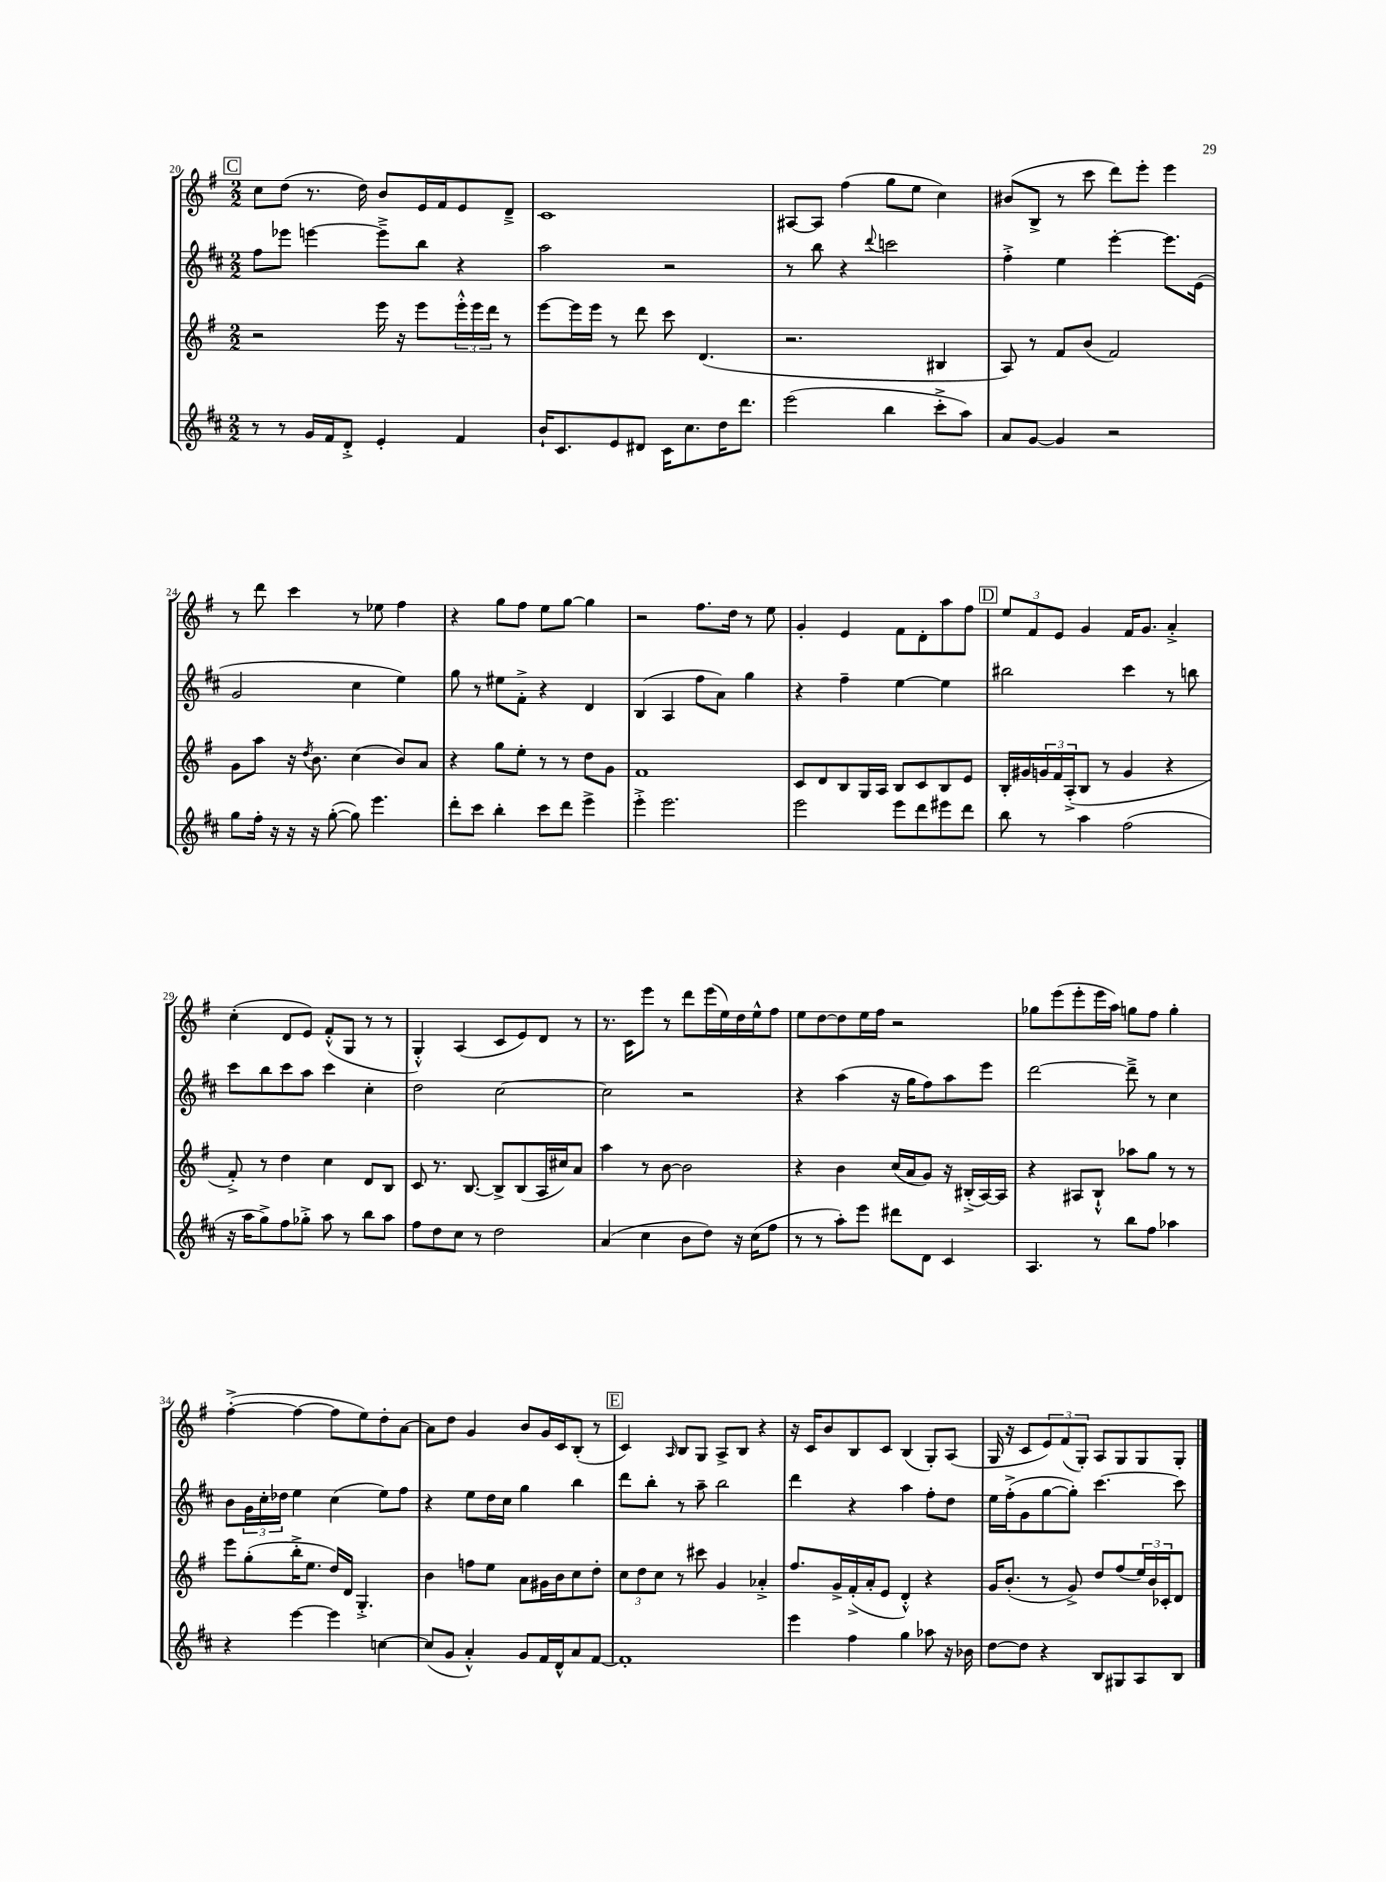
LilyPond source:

<<
\new StaffGroup <<
\new Staff = "s0" {
    \clef treble \key g \major \numericTimeSignature \time 2/2
    \mark \markup { \box "C" } c''8 d''8( r8. d''16) b'8 e'16 fis'16 e'8 d'8---> |
    c'1 |
    ais8~ ais8 fis''4( g''8 e''8 c''4) |
    bis'8( b8-> r8 c'''8 d'''8) e'''8-. e'''4 |
    r8 d'''8 c'''4 r8 ees''8 fis''4 |
    r4 g''8 fis''8 e''8 g''8~ g''4 |
    r2 fis''8. d''16 r8 e''8 |
    g'4-. e'4 fis'8 d'8-. a''8 fis''8 |
    \mark \markup { \box "D" } \tuplet 3/2 { e''8 fis'8 e'8 } g'4 fis'16 g'8. a'4-.-> |
    c''4-.( d'8 e'8) fis'8-.-^( g8 r8 r8 |
    g4-.-^) a4( c'8 e'8) d'8 r8 |
    r8. c'16 e'''8 r8 d'''8 e'''16( e''16) d''16 e''16-^ fis''8 |
    e''8 d''8~ d''8 e''16 fis''16 r2 |
    ges''8 e'''8( e'''8-. e'''16 a''16) g''8 fis''8 g''4-. |
    fis''4~-.->( fis''4~ fis''8 e''8) d''8-. a'8~ |
    a'8 d''8 g'4 b'8 g'16 c'16 b8-.( r8 |
    \mark \markup { \box "E" } c'4) \grace { a16 } b8 g8 a8-> b8 r4 |
    r16 c'16 b'8 b8 c'8 b4( g8-.) a8( |
    g16 r16 c'8 \tuplet 3/2 { e'8) fis'8( g8-.) } a8 g8 g8 g8-. \bar "|." |
}
\new Staff = "s1" {
    \clef treble \key d \major \numericTimeSignature \time 2/2
    \mark \markup { \box "C" } fis''8 ees'''8 e'''4~ e'''8---> b''8 r4 |
    a''2 r2 |
    r8 b''8 r4 \appoggiatura { d'''8 } c'''2 |
    fis''4-.-> e''4 e'''4~-. e'''8. e'16( |
    g'2 cis''4 e''4) |
    g''8 r8 eis''8 fis'8-.-> r4 d'4 |
    b4( a4 fis''8 a'8) g''4 |
    r4 fis''4-- e''4~ e''4 |
    \mark \markup { \box "D" } bis''2 cis'''4 r8 b''8 |
    cis'''8 b''8 cis'''8 a''8 cis'''4 cis''4-. |
    d''2 cis''2~ |
    cis''2 r2 |
    r4 a''4( r16 g''16 fis''8) a''8 e'''8 |
    d'''2~ d'''8---> r8 cis''4 |
    b'8 \tuplet 3/2 { g'16 cis''16-. des''16 } e''4 cis''4( e''8) fis''8 |
    r4 e''8 d''16 cis''16 g''4 b''4 |
    \mark \markup { \box "E" } d'''8 b''8-. r8 a''8-- b''2 |
    d'''4 r4 a''4 fis''8-. d''8 |
    e''16 fis''16-.->( g'8 g''8~ g''8-.) cis'''4.~ cis'''8 \bar "|." |
}
\new Staff = "s2" {
    \clef treble \key g \major \numericTimeSignature \time 2/2
    \mark \markup { \box "C" } r2 e'''16 r16 e'''8 \tuplet 3/2 { e'''16-.-^ e'''16 d'''16 } r8 |
    e'''8~ e'''16 e'''16 r8 d'''8 c'''8 d'4.( |
    r2. bis4 |
    a8) r8 fis'8 b'8( fis'2) |
    g'8 a''8 r16 \acciaccatura { d''8 } b'8. c''4( b'8) a'8 |
    r4 g''8 e''8-. r8 r8 d''8 g'8 |
    fis'1 |
    c'8 d'8 b8 g16 a16 b8 c'8 b8 e'8 |
    \mark \markup { \box "D" } b16-. gis'16 \tuplet 3/2 { g'16 fis'16 a16-.->( } b8 r8 g'4 r4 |
    fis'8-.->) r8 d''4 c''4 d'8 b8 |
    c'8 r8. b8.~ b8-> b8( a16 cis''16) a'8 |
    a''4 r8 b'8~ b'2 |
    r4 b'4 c''16( a'16 g'8) r16 bis16-.->( a16~) a16 |
    r4 ais8 b8-!-^ aes''8 g''8 r8 r8 |
    e'''8 g''8-.( b''16-.-> e''8. d''16) d'16 g4.-.-> |
    b'4 f''8 e''8 a'8 gis'16 b'16 c''8 d''8-. |
    \mark \markup { \box "E" } \tuplet 3/2 { c''8 d''8 c''8 } r8 cis'''8 g'4 aes'4-.-> |
    fis''8. g'16-> fis'16-.->( a'16-. e'8 d'4-.-^) r4 |
    g'16 b'8.-.( r8 g'8->) d''8 fis''8( \tuplet 3/2 { e''16) b'16 ces'16-. } d'8 \bar "|." |
}
\new Staff = "s3" {
    \clef treble \key d \major \numericTimeSignature \time 2/2
    \mark \markup { \box "C" } r8 r8 g'16 fis'16 d'8-.-> e'4-. fis'4 |
    b'16-! cis'8. e'8 dis'8 cis'16 cis''8. d''16 d'''8. |
    e'''2( b''4 cis'''8-.-> a''8) |
    a'8 g'8~ g'4 r2 |
    g''8 fis''16-. r16 r16 r16 g''8~-.( g''8) e'''4. |
    d'''8-. cis'''8 b''4-. cis'''8 d'''8 e'''4-> |
    e'''4-.-> e'''2. |
    e'''2 e'''8 d'''8 eis'''8 d'''8 |
    \mark \markup { \box "D" } b''8 r8 a''4 fis''2( |
    r16 a''16 g''8->) fis''8 ges''8-.-> a''8 r8 b''8 a''8 |
    fis''8 d''8 cis''8 r8 d''2 |
    a'4( cis''4 b'8 d''8) r16 cis''16( fis''8 |
    r8 r8 a''8-.) e'''8 dis'''8 d'8 cis'4 |
    a4. r8 b''8 fis''8 aes''4 |
    r4 e'''4~ e'''4 c''4~ |
    c''8( g'8 a'4-.-^) g'8 fis'16 d'16-^ a'8 fis'8~ |
    \mark \markup { \box "E" } fis'1-. |
    e'''4 fis''4 g''4 aes''8 r16 bes'16 |
    d''8~ d''8 r4 b8 gis8 a8 b8 \bar "|." |
}
>>
>>
\layout { \context { \Score currentBarNumber = #20 } }
